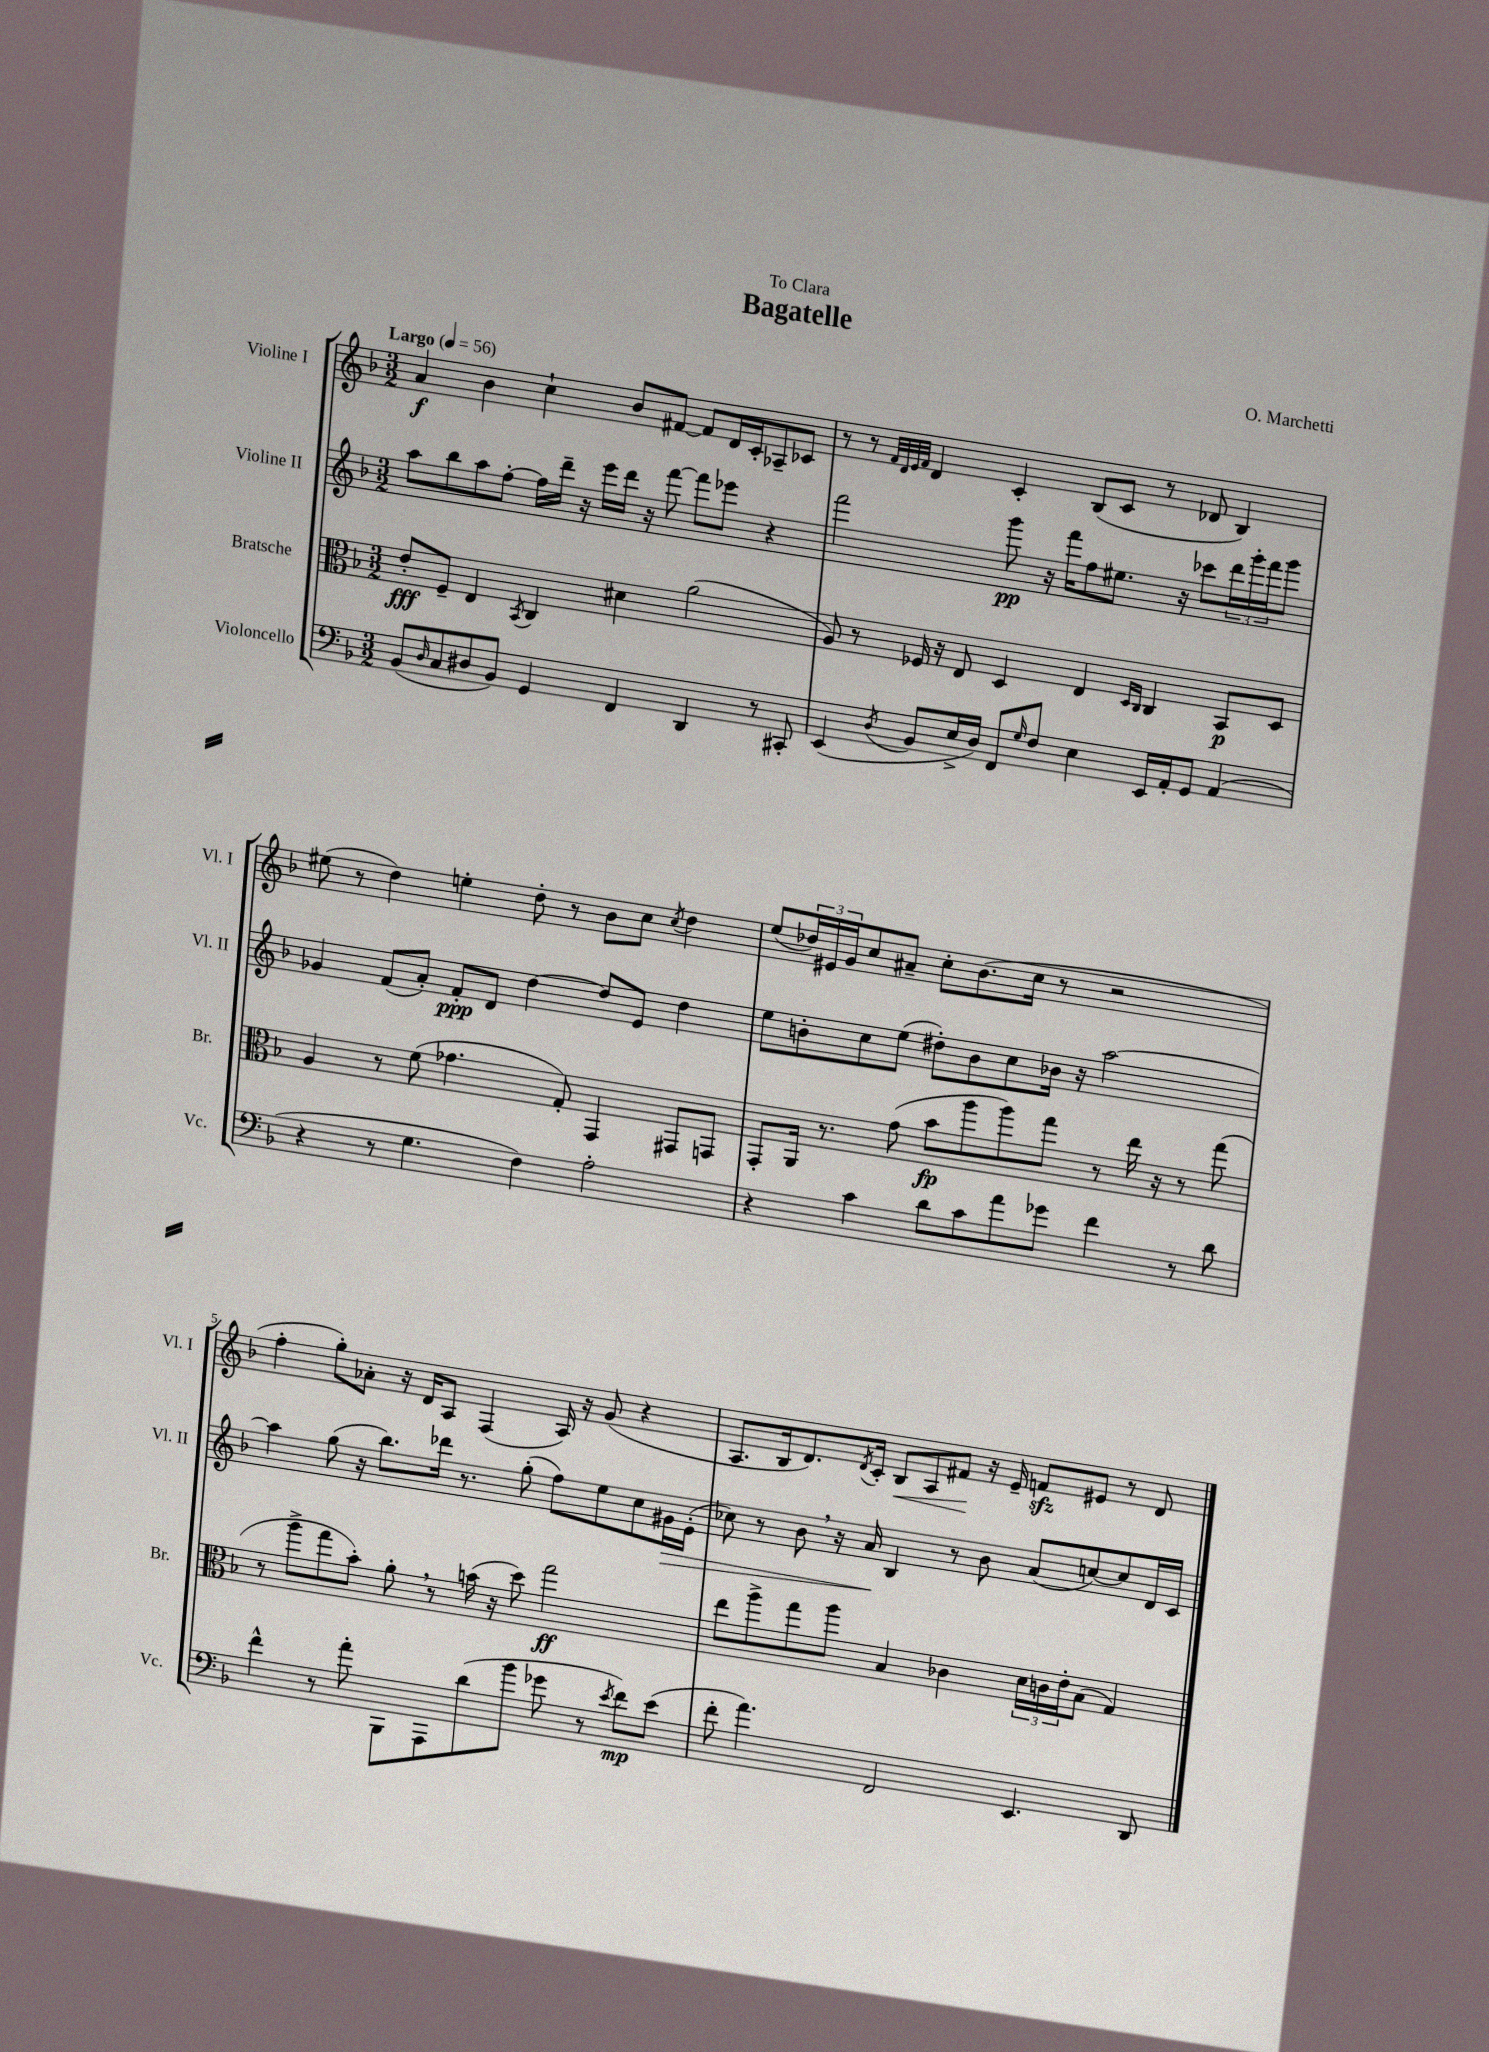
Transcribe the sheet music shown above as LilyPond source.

\header { title = "Bagatelle" composer = "O. Marchetti" dedication = "To Clara" }
<<
\new StaffGroup <<
\new Staff = "s0" \with { instrumentName = "Violine I" shortInstrumentName = "Vl. I" } {
    \clef treble \key f \major \numericTimeSignature \time 3/2 \tempo "Largo" 4 = 56
    a'4\f bes'4 c''4-! bes'8 fis'8~ fis'8 d'16 c'16-. aes8-- ces'8 |
    r8 r8 \grace { f'32 d'32 e'32 f'32 } d'4 c'4-. bes8( c'8 r8 des'8 bes4) |
    eis''8( r8 d''4) e''4-. d''8-. r8 bes'8 c''8 \acciaccatura { c''8 } d''4 |
    e''8( \tuplet 3/2 { des''16) eis'16 g'16 } c''8 ais'8-- c''8-. bes'8.( c''16 r8 r2 |
    f''4-. g''8-.) aes'8-. r16 d'16 a8 f4( a16) r16 g'8( r4 |
    a8. bes16 d'8.) \acciaccatura { d'8 } c'16-. bes8\< a8 fis'8\! r16 e'16-- f'8\sfz eis'8 r8 d'8 \bar "|." |
}
\new Staff = "s1" \with { instrumentName = "Violine II" shortInstrumentName = "Vl. II" } {
    \clef treble \key f \major \numericTimeSignature \time 3/2
    a''8 bes''8 a''8 f''8~-. f''16 d'''16-- r16 e'''16 d'''16 r16 f'''8~ f'''8 ees'''8 r4 |
    f'''2 g'''8\pp r16 f'''16 f''8 eis''8. r16 ces'''8 \tuplet 3/2 { d'''16 g'''16-. f'''16 } g'''8 |
    ges'4 f'8( a'8-.) f'8-.\ppp d'8 d''4~ d''8 e'8 d''4 |
    e''8 b'8-. c''8 e''8( dis''8-.) b'8 c''8 bes'16 r16 a''2~ |
    a''4 g''8( r16 bes''8.) des'''16 r8. g''8-.( f''8) e''8 c''8 gis'16\> e'16-.( |
    ces''8) r8 bes'8 \breathe r16 a'16\! bes4 r8 bes'8 a'8( c''8~) c''8 d'16 c'16 \bar "|." |
}
\new Staff = "s2" \with { instrumentName = "Bratsche" shortInstrumentName = "Br." } {
    \clef alto \key f \major \numericTimeSignature \time 3/2
    e'8-.\fff f8-- e4 \acciaccatura { bes,8 } c4 dis'4 a'2( |
    a8) r8 fes16 r16 e8 d4 e4 \grace { d16 c16 } c4 bes,8\p d8 |
    a4 r8 f'8( ges'4. g8-.) g,4 gis,8 g,8 |
    g,8-. a,16 r8. g'8( bes'8\fp a''8 a''8) g''8 r8 e''16 r16 r8 g''8( |
    r8 a''8-> g''8 bes'8-.) a'8-. \breathe r8 b'16( r16 d''8) g''2\ff |
    e''8 a''8-> g''8 a''8 bes4 ces'4 \tuplet 3/2 { d'16 c'16 e'16-. } bes8( g4) \bar "|." |
}
\new Staff = "s3" \with { instrumentName = "Violoncello" shortInstrumentName = "Vc." } {
    \clef bass \key f \major \numericTimeSignature \time 3/2
    bes,8( \grace { d16 } c8 dis8 bes,8) g,4 f,4 d,4 r8 cis,8-. |
    e,4( \acciaccatura { d8 } bes,8 e16-> d16) f,8 \grace { g16 } f8 e4 e,16 a,16-. g,8 a,4( |
    r4 r8 g4. f4) a2-. |
    r4 c'4 d'8 c'8 a'8 ges'8 f'4 r8 d'8 |
    f'4-^ r8 a'8-. bes,,8 a,,8 d'8( bes'8 ges'8 r8 \acciaccatura { e'8 } f'8\mp) e'8( |
    f'8-. a'4.) f,2 e,4. d,8 \bar "|." |
}
>>
>>
\layout { \context { \Score \override BarNumber.break-visibility = ##(#f #t #t) barNumberVisibility = #(every-nth-bar-number-visible 5) } }
